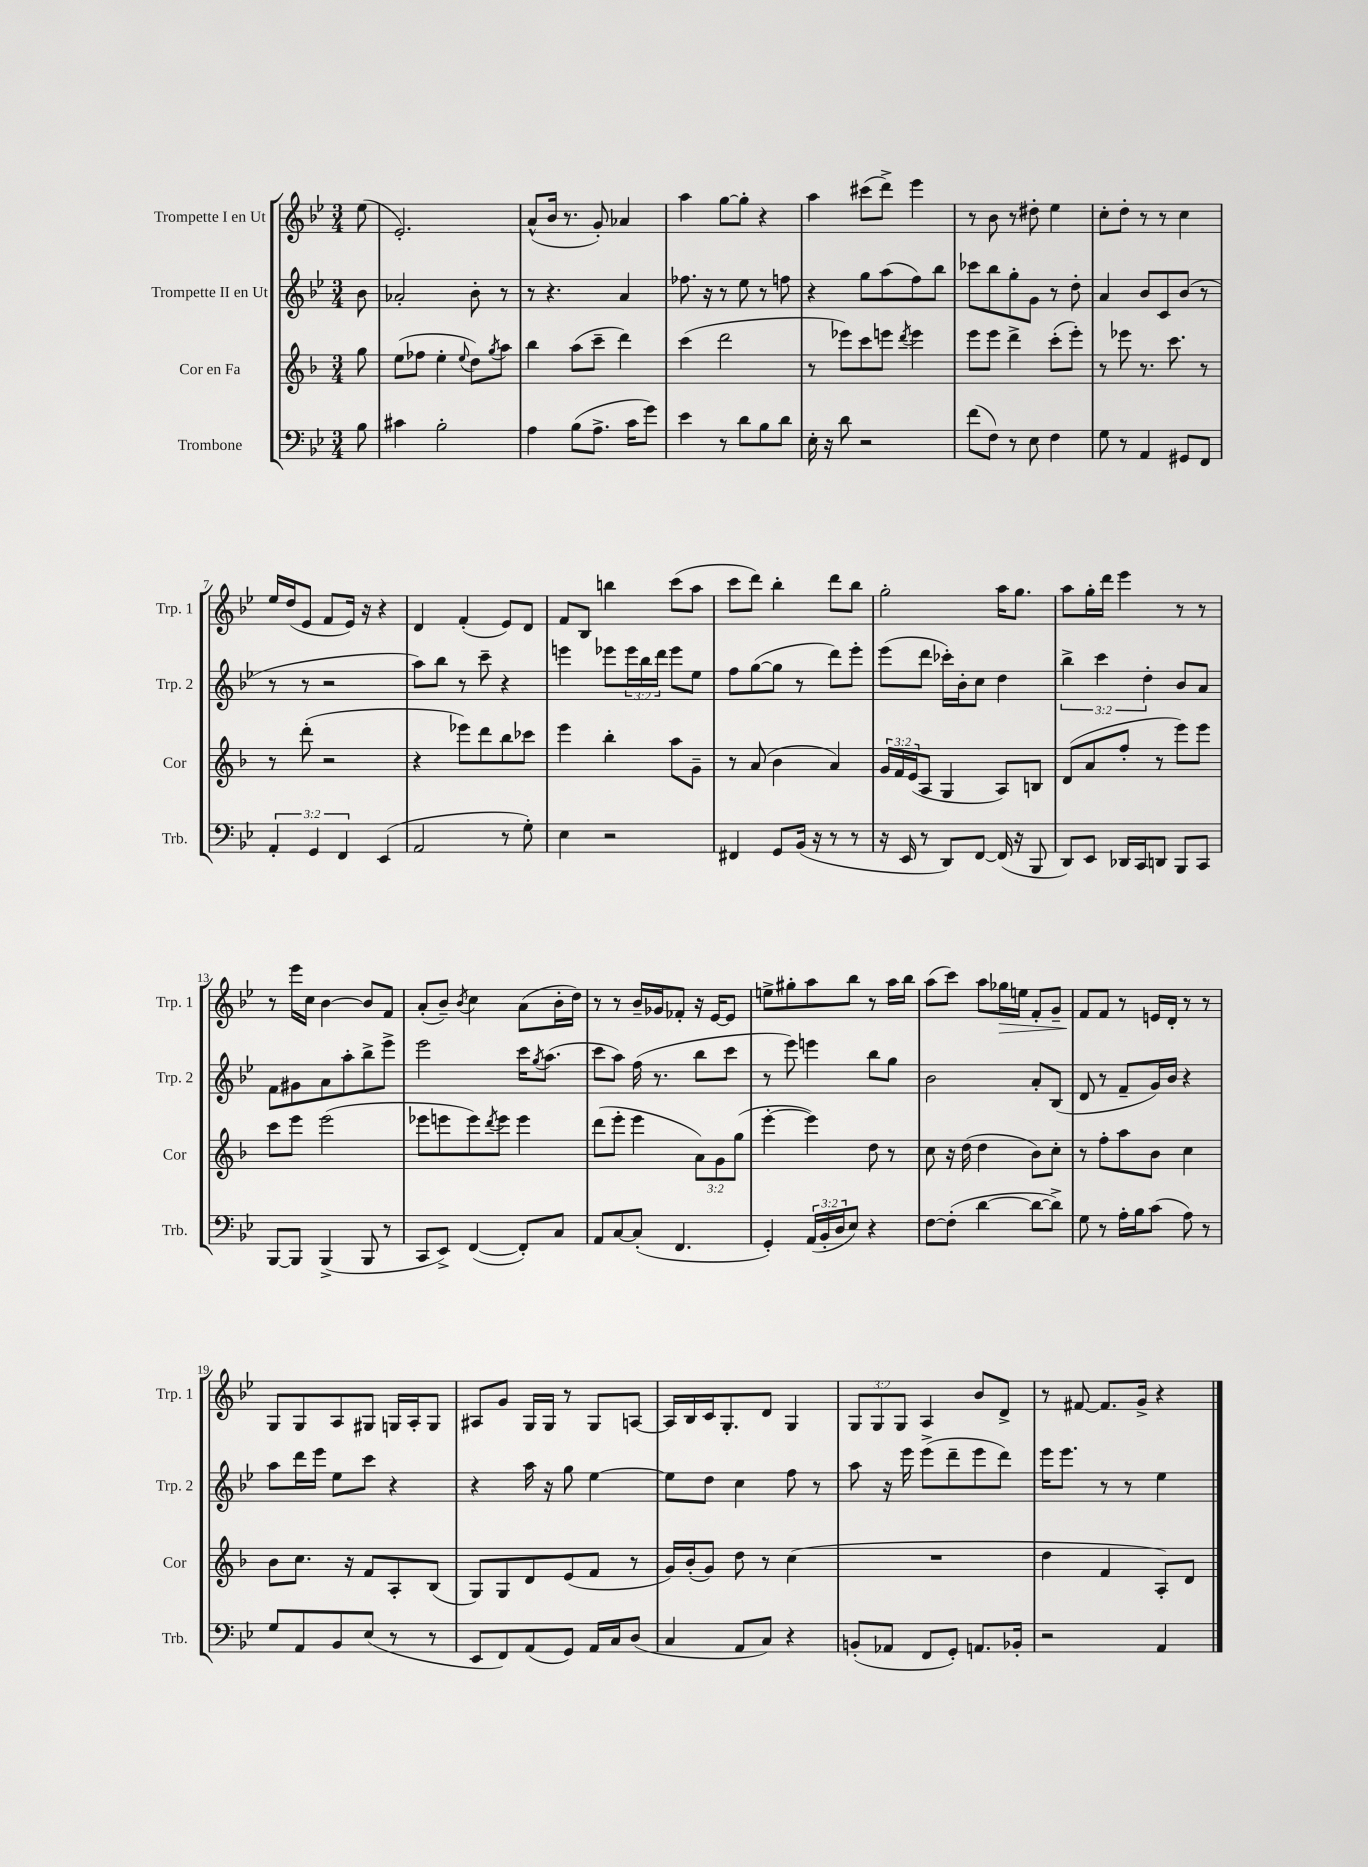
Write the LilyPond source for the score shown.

<<
\new StaffGroup <<
\new Staff = "s0" \with { instrumentName = "Trompette I en Ut" shortInstrumentName = "Trp. 1" } {
    \clef treble \key bes \major \numericTimeSignature \time 3/4 \override Staff.TupletNumber.text = #tuplet-number::calc-fraction-text \partial 8
    ees''8( |
    ees'2.-.) |
    a'8-^( bes'16 r8. g'8-.) aes'4 |
    a''4 g''8~ g''8-. r4 |
    a''4 cis'''8( d'''8->) ees'''4 |
    r8 bes'8 r8 dis''8-. ees''4 |
    c''8-. d''8-. r8 r8 c''4 |
    ees''16 d''16( ees'8 f'8 ees'16) r16 r4 |
    d'4 f'4-.( ees'8) d'8 |
    f'8 bes8 b''4 c'''8( a''8 |
    c'''8 d'''8) bes''4-. d'''8 bes''8 |
    g''2-. a''16 g''8. |
    a''8 g''16-. d'''16 ees'''4 r8 r8 |
    r8 ees'''16 c''16 bes'4~ bes'8 f'8 |
    a'8-.( bes'8--) \acciaccatura { bes'8 } c''4 a'8( bes'16-. d''16) |
    r8 r8 bes'16-- ges'16 fes'8-. r16 ees'16~ ees'8 |
    e''8-> gis''8-. a''8 bes''8 r8 a''16 bes''16 |
    a''8( c'''8) a''8 ges''16\> e''16 f'8-. g'8-- |
    f'8\! f'8 r8 e'16 d'16-. r8 r8 |
    g8 g8 a8 gis8 g16 a16-. g8 |
    ais8 g'8 g16 g16 r8 g8 a8~ |
    a16 bes16 c'16 g8.-. d'8 g4 |
    \tuplet 3/2 { g8 g8 g8 } a4 bes'8 d'8-> |
    r8 fis'8~ fis'8. g'16-> r4 \bar "|." |
}
\new Staff = "s1" \with { instrumentName = "Trompette II en Ut" shortInstrumentName = "Trp. 2" } {
    \clef treble \key bes \major \numericTimeSignature \time 3/4 \override Staff.TupletNumber.text = #tuplet-number::calc-fraction-text \partial 8
    bes'8 |
    aes'2-. bes'8-. r8 |
    r8 r4. a'4 |
    fes''8. r16 r8 ees''8 r8 f''8 |
    r4 g''8 a''8( f''8) bes''8 |
    ces'''8 bes''8 g''8-. g'8 r8 d''8-. |
    a'4 bes'8 c'8 bes'8( r8 |
    r8 r8 r2 |
    a''8) bes''8 r8 c'''8-- r4 |
    e'''4 ees'''8 \tuplet 3/2 { ees'''16 bes''16 d'''16 } ees'''8 ees''8 |
    f''8 g''8~( g''8 r8 d'''8) ees'''8-. |
    ees'''8( d'''8 ces'''16-.) bes'16-. c''8 d''4 |
    \tuplet 3/2 { bes''4-> c'''4 d''4-. } bes'8 a'8 |
    f'8 gis'8 a'8 a''8-. bes''8-> ees'''8-> |
    ees'''2 c'''16 \acciaccatura { g''8 } a''8.( |
    c'''8 a''8) f''16( r8. bes''8 c'''8 |
    r8 ees'''8) e'''4 bes''8 g''8 |
    bes'2 a'8-. bes8( |
    d'8 r8 f'8-- g'16) bes'16 r4 |
    a''8 d'''16 ees'''16 ees''8 c'''8 r4 |
    r4 a''16 r16 g''8 ees''4~ |
    ees''8 d''8 c''4 f''8 r8 |
    a''8 r16 ees'''16 ees'''8->( d'''8-- ees'''8 d'''8) |
    ees'''16 ees'''8. r8 r8 ees''4 \bar "|." |
}
\new Staff = "s2" \with { instrumentName = "Cor en Fa" shortInstrumentName = "Cor" } {
    \clef treble \key f \major \numericTimeSignature \time 3/4 \override Staff.TupletNumber.text = #tuplet-number::calc-fraction-text \partial 8
    g''8 |
    e''8( fes''8 e''4-. \appoggiatura { e''8 } d''8) \acciaccatura { g''8 } a''8 |
    bes''4 a''8( c'''8-- d'''4) |
    c'''4( d'''2 |
    r8 ees'''8) c'''8 e'''8 \acciaccatura { d'''8 } e'''4 |
    e'''8 e'''8 d'''4-> c'''8-.( e'''8-.) |
    r8 ees'''8 r8. c'''8. r8 |
    r8 d'''8-.( r2 |
    r4 ees'''8) d'''8 bes''8 ces'''8 |
    e'''4 bes''4-. a''8 g'8-- |
    r8 a'8( bes'4 a'4) |
    \tuplet 3/2 { g'16 f'16 e'16( } a8 g4 a8) b8 |
    d'8( a'8 f''8-. r8 e'''8) e'''8 |
    c'''8 e'''8 e'''2( |
    ees'''8 e'''8 e'''8) \acciaccatura { d'''8 } e'''8 e'''4 |
    d'''8( e'''8-. e'''4 \tuplet 3/2 { a'8) g'8 g''8( } |
    e'''4~-. e'''4) d''8 r8 |
    c''8 r16 d''16( d''4 bes'8) c''8-. |
    r8 f''8-. a''8 bes'8 c''4 |
    bes'8 c''8. r16 f'8 a8-. bes8( |
    g8) g8 d'8 e'8( f'8 r8 |
    g'16) bes'16-.( g'8) d''8 r8 c''4( |
    R2. |
    d''4 f'4 a8-.) d'8 \bar "|." |
}
\new Staff = "s3" \with { instrumentName = "Trombone" shortInstrumentName = "Trb." } {
    \clef bass \key bes \major \numericTimeSignature \time 3/4 \override Staff.TupletNumber.text = #tuplet-number::calc-fraction-text \partial 8
    bes8 |
    cis'4 bes2-. |
    a4 bes8( a8.-> c'16 g'8) |
    ees'4 r8 d'8 bes8 d'8 |
    ees16-. r16 d'8 r2 |
    f'8( f8) r8 ees8 f4 |
    g8 r8 a,4 gis,8 f,8 |
    \tuplet 3/2 { a,4-. g,4 f,4 } ees,4( |
    a,2 r8 g8-.) |
    ees4 r2 |
    fis,4 g,8 bes,16( r16 r8 r8 |
    r16 ees,16 r8 d,8) f,8~ f,16( r16 bes,,8 |
    d,8) ees,8 des,16 c,16 d,8 bes,,8 c,8 |
    bes,,8~ bes,,8 bes,,4->( bes,,8 r8 |
    c,8 ees,8->) f,4~( f,8-.) c8 |
    a,8 c8~ c8-.( f,4. |
    g,4-.) \tuplet 3/2 { a,16( bes,16-. d16 } ees8) r4 |
    f8~ f8-.( d'4~ d'8~ d'8->) |
    g8 r8 a16-. bes16 c'8( a8) r8 |
    g8 a,8 bes,8 ees8( r8 r8 |
    ees,8 f,8) a,8( g,8) a,16 c16 d8( |
    c4 a,8 c8) r4 |
    b,8-.( aes,8 f,8 g,8-.) a,8. bes,16-. |
    r2 a,4 \bar "|." |
}
>>
>>
